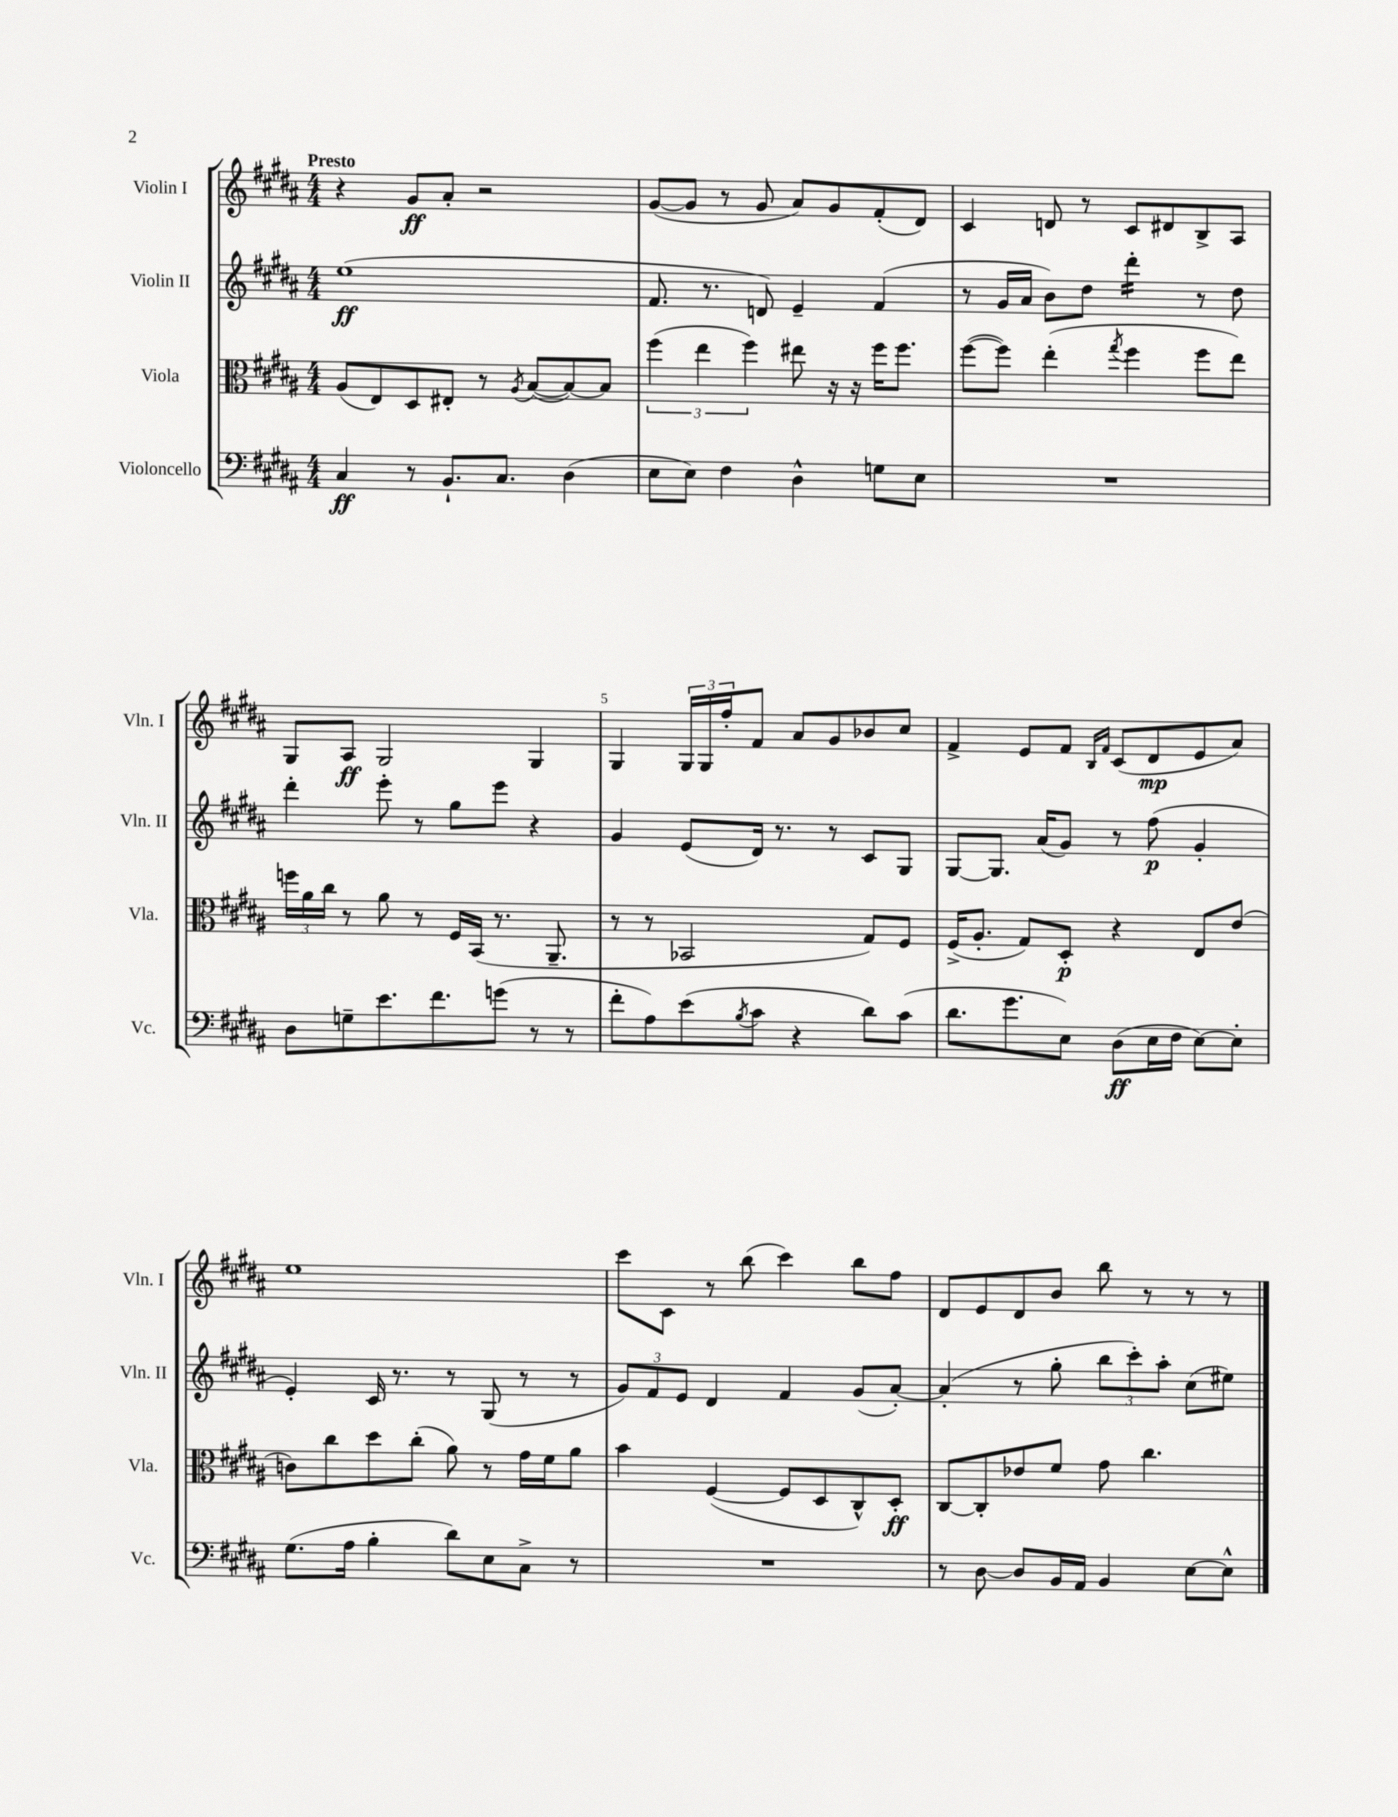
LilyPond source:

<<
\new StaffGroup <<
\new Staff = "s0" \with { instrumentName = "Violin I" shortInstrumentName = "Vln. I" } {
    \clef treble \key b \major \numericTimeSignature \time 4/4 \tempo "Presto"
    r4 gis'8\ff ais'8-. r2 |
    gis'8~( gis'8 r8 gis'8 ais'8) gis'8 fis'8-.( dis'8) |
    cis'4 d'8 r8 cis'8 dis'8 b8-> ais8 |
    gis8 ais8\ff gis2 gis4 |
    gis4 \tuplet 3/2 { gis16 gis16 fis''16-. } fis'8 ais'8 gis'8 bes'8 cis''8 |
    fis'4-> e'8 fis'8 \grace { b16 fis'16 } cis'8( dis'8\mp e'8 ais'8) |
    e''1 |
    cis'''8 cis'8 r8 b''8( cis'''4) b''8 fis''8 |
    dis'8 e'8 dis'8 b'8 b''8 r8 r8 r8 \bar "|." |
}
\new Staff = "s1" \with { instrumentName = "Violin II" shortInstrumentName = "Vln. II" } {
    \clef treble \key b \major \numericTimeSignature \time 4/4
    e''1\ff( |
    fis'8. r8. d'8) e'4-- fis'4( |
    r8 gis'16 ais'16 b'8) dis''8 dis'''4:16-. r8 dis''8 |
    dis'''4-. e'''8-. r8 gis''8 e'''8 r4 |
    gis'4 e'8( dis'16) r8. r8 cis'8 gis8 |
    gis8~ gis8. ais'16( gis'8) r8 fis''8\p( gis'4-. |
    e'4-.) cis'16 r8. r8 gis8( r8 r8 |
    \tuplet 3/2 { gis'8) fis'8 e'8 } dis'4 fis'4 gis'8( ais'8~-.) |
    ais'4-.( r8 gis''8-. \tuplet 3/2 { b''8 cis'''8-.) ais''8-. } cis''8( eis''8) \bar "|." |
}
\new Staff = "s2" \with { instrumentName = "Viola" shortInstrumentName = "Vla." } {
    \clef alto \key b \major \numericTimeSignature \time 4/4
    ais8( e8) dis8 eis8-. r8 \acciaccatura { ais8 } b8~( b8~) b8 |
    \tuplet 3/2 { fis''4( e''4 fis''4) } eis''8 r16 r16 fis''16 fis''8. |
    fis''8~( fis''8) e''4-.( \acciaccatura { gis''8 } fis''4 fis''8 e''8) |
    \tuplet 3/2 { f''16 ais'16 cis''16 } r8 ais'8 r8 fis16 b,16( r8. ais,8.-- |
    r8 r8 bes,2 gis8) fis8 |
    fis16->( ais8.-. gis8) dis8-.\p r4 e8 e'8( |
    c'8) cis''8 dis''8 cis''8-.( ais'8) r8 gis'16 fis'16 ais'8 |
    b'4 fis4~( fis8 dis8 cis8-^) dis8-.\ff |
    cis8~ cis8-. ees'8 fis'8 gis'8 cis''4. \bar "|." |
}
\new Staff = "s3" \with { instrumentName = "Violoncello" shortInstrumentName = "Vc." } {
    \clef bass \key b \major \numericTimeSignature \time 4/4
    cis4\ff r8 b,8.-! cis8. dis4( |
    e8 e8) fis4 dis4-^ g8 e8 |
    R1 |
    dis8 g8-- e'8. fis'8. g'8( r8 r8 |
    fis'8-. ais8) e'8( \acciaccatura { b8 } cis'8 r4 dis'8) cis'8( |
    dis'8. gis'8. e8) dis8\ff( e16 fis16 e8~) e8-. |
    gis8.( ais16 b4-. dis'8) e8 cis8-> r8 |
    R1 |
    r8 dis8~ dis8 b,16 ais,16 b,4 e8~ e8-^ \bar "|." |
}
>>
>>
\layout { \context { \Score \override BarNumber.break-visibility = ##(#f #t #t) barNumberVisibility = #(every-nth-bar-number-visible 5) } }
